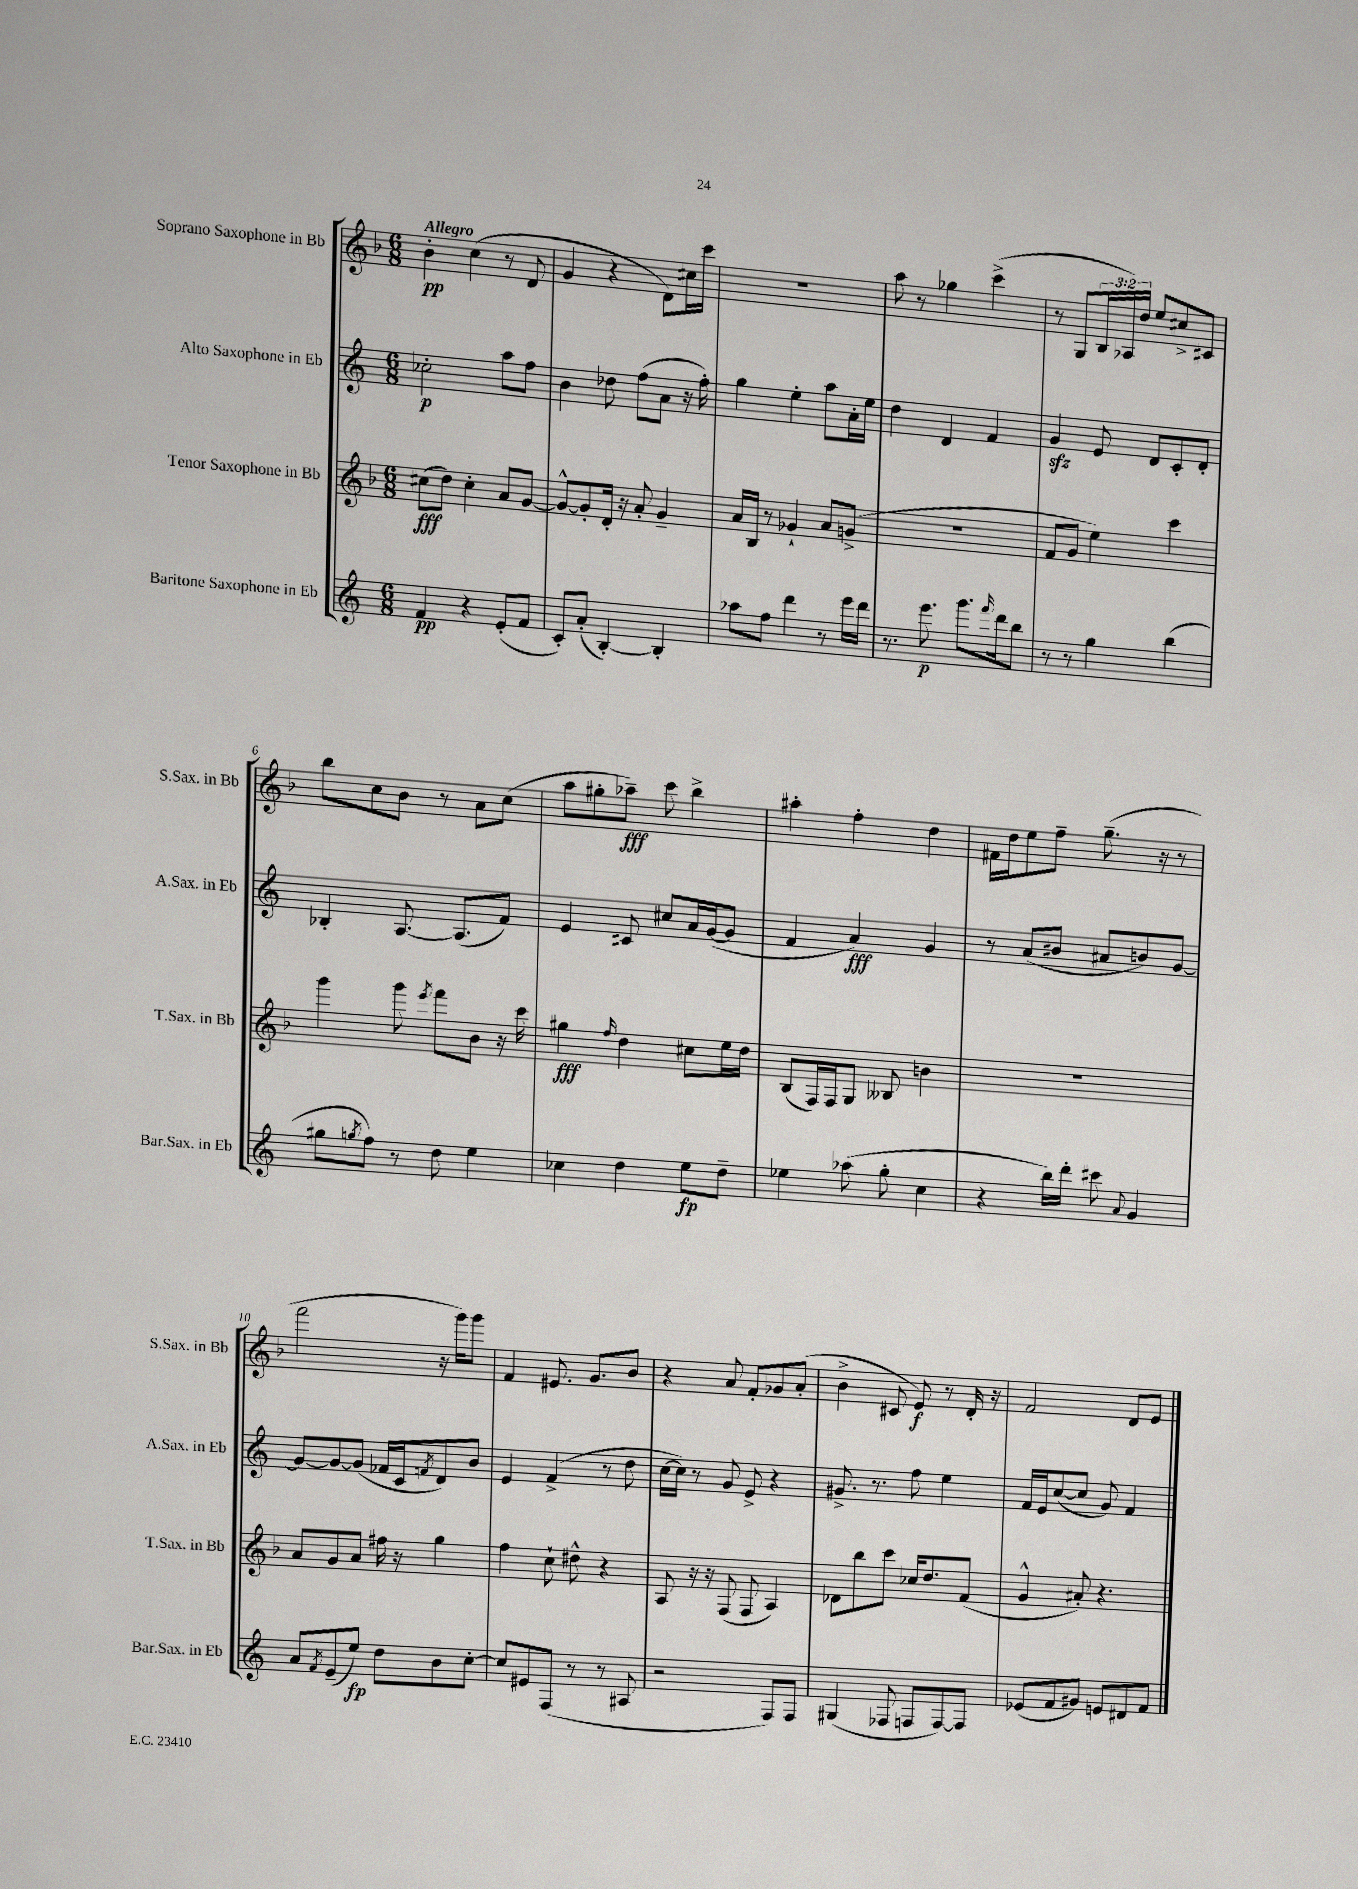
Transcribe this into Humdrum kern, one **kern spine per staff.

**kern	**kern	**kern	**kern
*staff4	*staff3	*staff2	*staff1
*clefG2	*clefG2	*clefG2	*clefG2
*k[]	*k[b-]	*k[]	*k[b-]
*M6/8	*M6/8	*M6/8	*M6/8
4f	(8cc#	2cc-'	4b-'
.	8dd)	.	.
4r	4cc#'	.	(4cc
(8e'	8a	8aa	8r
8f	[8g	8ff	8d
=	=	=	=
8c')	8g^^_	4b	4g
(8a'	8g']	.	.
[4B')	16d'	8dd-	4r
.	16r	.	.
.	8a'	(8ff	.
4B']	4g~	8a	8d)
.	.	16r	16cc#
.	.	16ff')	16ccc
=	=	=	=
8aa-	16a	4gg	2.r
.	16B-	.	.
8ff	8r	.	.
4ddd	4g-`	4ee'	.
8r	8a	8aa	.
16eee	(8g^	16a'	.
16ddd	.	16ee	.
=	=	=	=
8.r	2.r	4dd	8aa
.	.	.	8r
8.eee	.	.	.
.	.	4d	4gg-
8.ggg	.	.	.
.	.	4f	(4ccc^
16qqfff	.	.	.
16ddd	.	.	.
8bb	.	.	.
=	=	=	=
8r	8f	4g	8r
8r	8g	.	8G
4gg	4ee)	8e	24B-
.	.	.	24A-)
.	.	.	24dd
.	.	8d	8ee
(4bb	4ccc	8c'	8cc#^
.	.	8d'	8c#
=	=	=	=
8gg#	4ggg	4B-'	8bb-
8qgg	.	.	.
8ff)	.	.	8cc
8r	8ggg	[8.A	8b-
.	8qeee	.	.
8dd	8fff	.	8r
.	.	(8.A]	.
4ee	8b-	.	8a
.	16r	8f)	(8cc
.	16ccc	.	.
=	=	=	=
4cc-	4gg#	4e	8aa
.	.	.	8gg#'
.	16qqff	.	.
4dd	4dd	8c#	8aa-~)
.	.	8cc#	8ccc
8ee	8cc#	16a	4bb-^
.	.	([16g	.
8dd~	16ee	8g]	.
.	16dd	.	.
=	=	=	=
4ee-	(8B-	4f	4aa#'
.	16F)	.	.
.	16F	.	.
(8aa-	8G	4a)	4ff'
8gg'	8B--	.	.
4cc	4b	4g	4dd
=	=	=	=
4r	2.r	8r	16f#
.	.	.	16dd
.	.	(8a	8ee
16bb)	.	8b#	8ff~
16ddd'	.	.	.
8ccc#	.	8a#	(8.gg~
8qqa	.	.	.
4g	.	8b)	.
.	.	.	16r
.	.	[8g	8r
=	=	=	=
8a	8a	8g_	2fff
8qf	.	.	.
(8e~	8g	8g_	.
8ee)	8a	(8g]	.
8dd	16ff#	16f-	.
.	16r	16c	.
.	.	8qf	.
8b	4gg	8d)	16r
.	.	.	16ggg)
[8cc'	.	8b	8ggg
=	=	=	=
8cc]	4ff	4e	4f
8e#	.	.	.
(8F	8cc`	(4f^	8.e#
8r	8dd#^^	.	.
.	.	.	8.g
8r	4r	8r	.
8A#	.	8dd	8b-
=	=	=	=
2r	8A	[16cc	4r
.	.	16cc])	.
.	16r	8r	.
.	16r	.	.
.	(8F	8g	8a
.	8F	8e^	8f'
8F)	4A)	4r	8g-
8F	.	.	(8a'
=	=	=	=
(4G#	8d-	8.g#^	4b-^
.	8bb-	.	.
.	.	8.r	.
8F-	8ccc	.	8c#
8F	16cc-	8ff	8e)
.	8.dd	.	.
[8F)	.	4ee	8r
8F]	(8f	.	16d'
.	.	.	16r
=	=	=	=
(8e-	4g^^	16f	2f
.	.	16e	.
8f	.	([8cc	.
8g#)	8a#')	8cc]	.
8e	4.r	8g)	.
8d#	.	4f	8d
8f	.	.	8e
==	==	==	==
*-	*-	*-	*-
